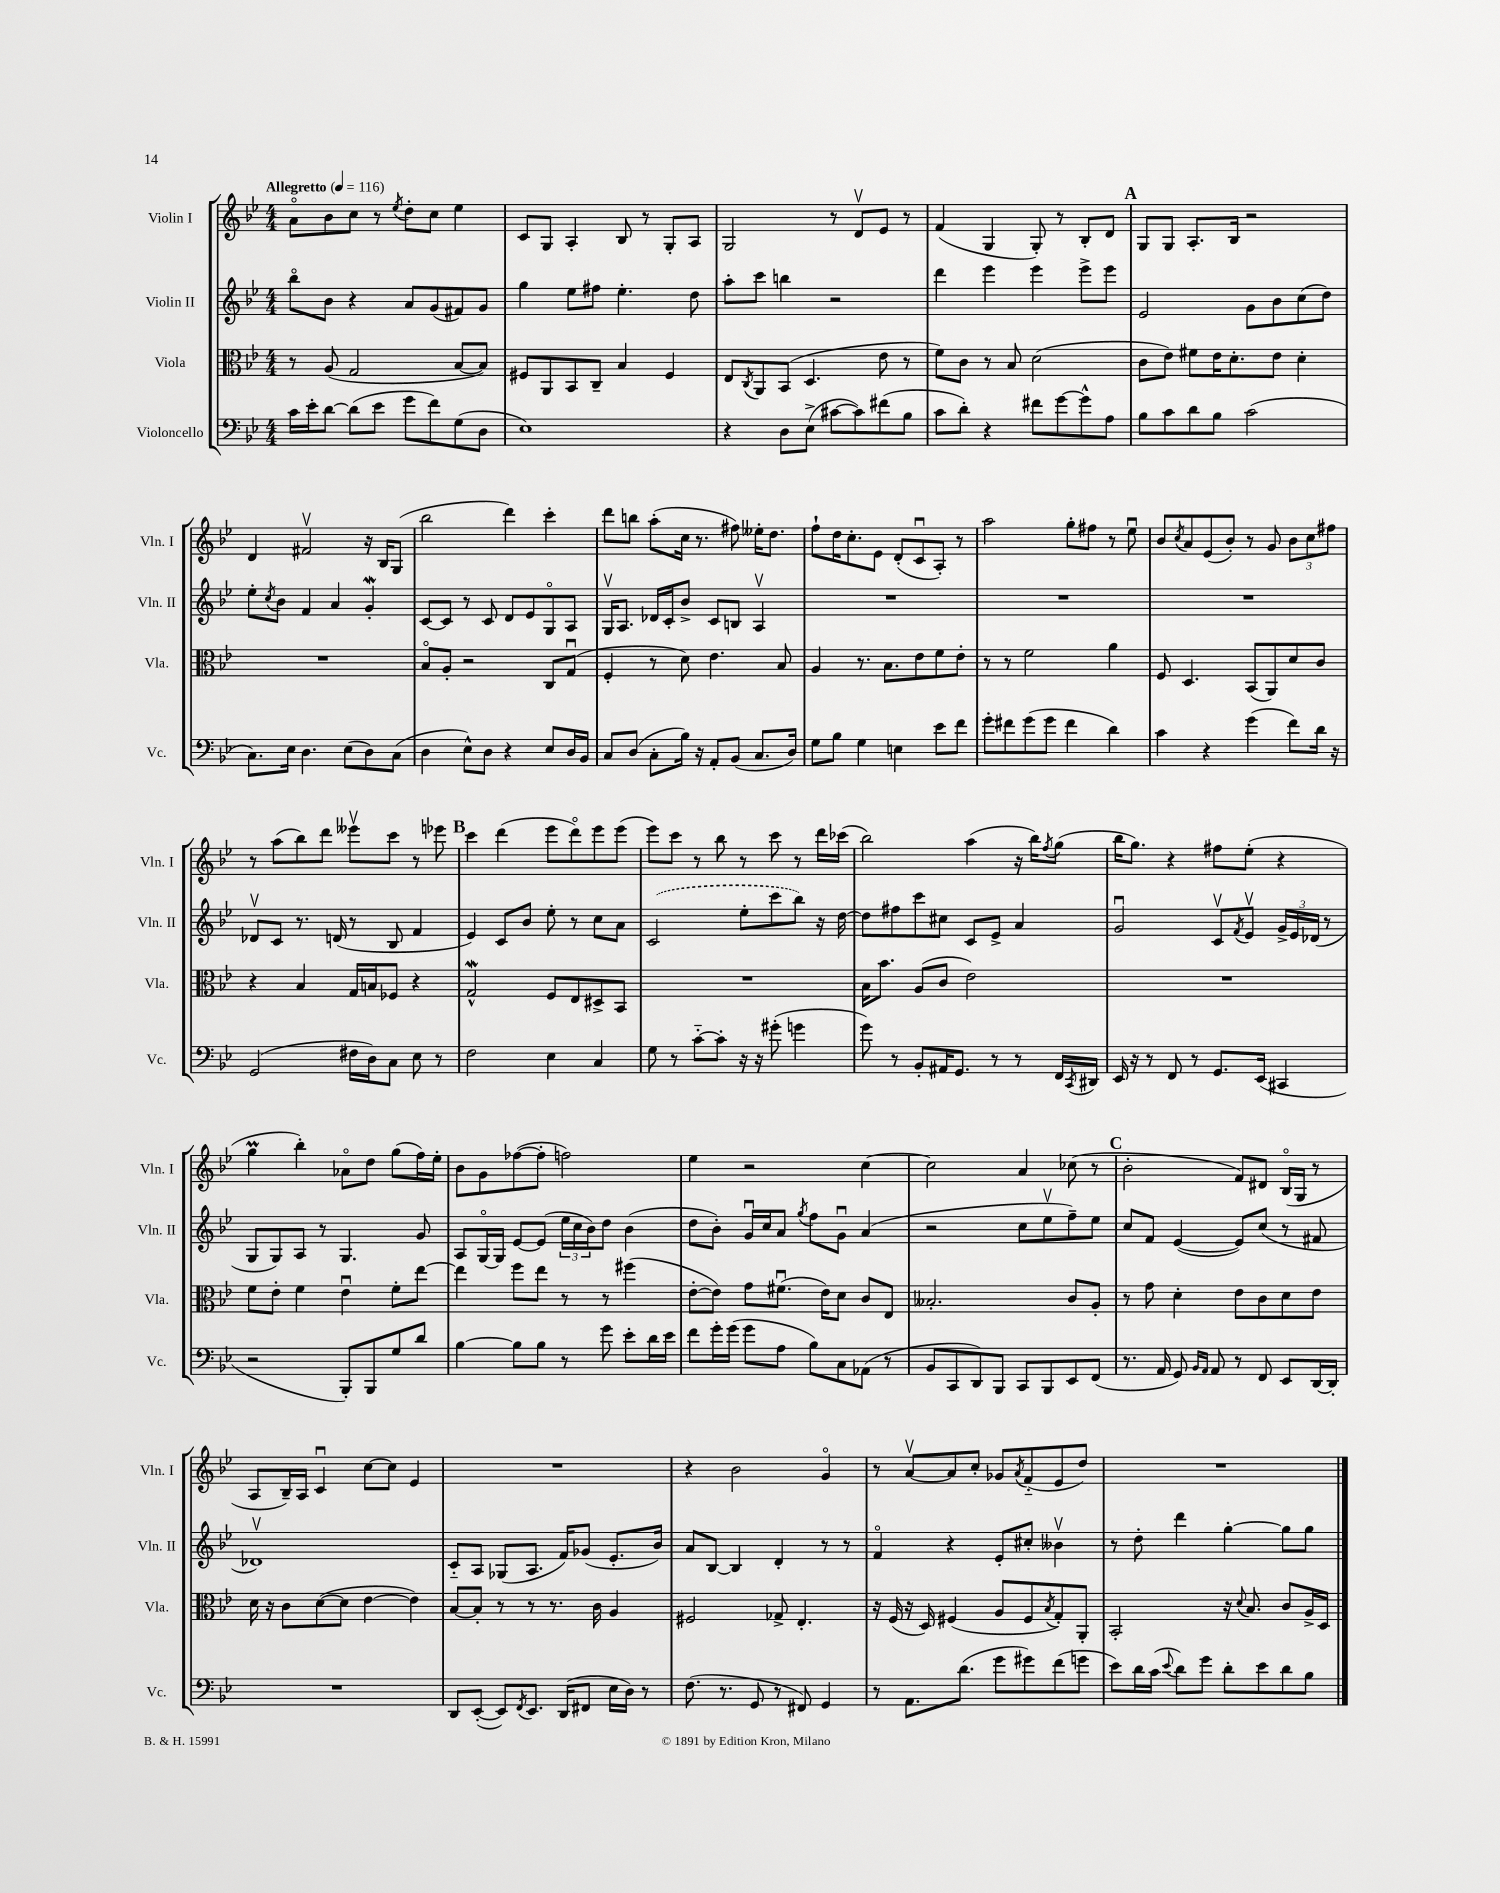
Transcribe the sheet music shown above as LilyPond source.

<<
\new StaffGroup <<
\new Staff = "s0" \with { instrumentName = "Violin I" shortInstrumentName = "Vln. I" } {
    \clef treble \key bes \major \numericTimeSignature \time 4/4 \tempo "Allegretto" 4 = 116
    a'8\flageolet bes'8 c''8 r8 \acciaccatura { ees''8 } d''8-. c''8 ees''4 |
    c'8 g8 a4-. bes8 r8 g8-. a8 |
    g2 r8 d'8\upbow ees'8 r8 |
    f'4( g4 g8-.) r8 bes8-. d'8 |
    \mark \markup { \bold "A" } g8 g8 a8.-. bes16 r2 |
    d'4 fis'2\upbow r16 bes16 g8( |
    bes''2 d'''4) c'''4-. |
    d'''8 b''8 a''8-.( c''16 r8. fis''8) eeses''16-. d''8. |
    f''8-! d''16 c''8.-. ees'8 d'8-.( c'8\downbow a8-.) r8 |
    a''2 g''8-. fis''8 r8 ees''8\downbow |
    bes'8 \acciaccatura { c''8 } a'8 ees'8( bes'8-.) r8 g'8 \tuplet 3/2 { bes'8 c''8 fis''8 } |
    r8 a''8( bes''8) d'''8 eeses'''8\upbow c'''8 r8 ees'''8 |
    \mark \markup { \bold "B" } c'''4 d'''4( ees'''8 d'''8\flageolet) ees'''8 ees'''8( |
    ees'''8) c'''8 r8 bes''8 r8 c'''8 r8 d'''16 ces'''16( |
    bes''2) a''4( r16 bes''16) \acciaccatura { f''8 } g''8( |
    bes''16 g''8.) r4 fis''8 ees''8-.( r4 |
    g''4\prall bes''4-.) aes'8\flageolet d''8 g''8( f''16) ees''16-. |
    bes'8 g'8 fes''8~( fes''8-. f''2) |
    ees''4 r2 c''4~ |
    c''2 a'4 ces''8( r8 |
    \mark \markup { \bold "C" } bes'2-. f'8) dis'8 bes16\flageolet( g16 r8 |
    a8 bes16--) a16 c'4\downbow c''8~ c''8 ees'4 |
    R1 |
    r4 bes'2 g'4\flageolet |
    r8 a'8~\upbow a'8 c''8-. ges'8 \acciaccatura { a'8 } f'8-_( ees'8 d''8) |
    R1 \bar "|." |
}
\new Staff = "s1" \with { instrumentName = "Violin II" shortInstrumentName = "Vln. II" } {
    \clef treble \key bes \major \numericTimeSignature \time 4/4
    bes''8\flageolet bes'8 r4 a'8 g'8( fis'8) g'8 |
    g''4 ees''8 fis''8 ees''4.-. d''8 |
    a''8-. c'''8 b''4 r2 |
    d'''4 ees'''4 ees'''4 ees'''8-> ees'''8 |
    \mark \markup { \bold "A" } ees'2 g'8 bes'8 c''8( d''8) |
    ees''8-. \acciaccatura { c''8 } bes'8 f'4 a'4 g'4-.\mordent |
    c'8~ c'8 r8 c'8 d'8 ees'8 g8\flageolet a8 |
    g16\upbow a8. des'16 c'16-. bes'8-> c'8 b8 a4\upbow |
    R1 |
    R1 |
    R1 |
    des'8\upbow c'8 r8. d'16( r8 bes8 f'4 |
    \mark \markup { \bold "B" } ees'4) c'8 bes'8 ees''8-. r8 c''8 a'8 |
    \once \slurDashed c'2( ees''8-. c'''8 bes''8) r16 d''16~ |
    d''8 fis''8 c'''8 cis''8 c'8 ees'8-> a'4 |
    g'2\downbow c'8\upbow \acciaccatura { f'8 } ees'8\upbow \tuplet 3/2 { g'16-> ees'16 des'16( } r8 |
    g8 g8) a8 r8 g4. g'8 |
    a8 g16~\flageolet g16 ees'8~ ees'8( \tuplet 3/2 { ees''16 c''16 bes'16) } d''8 bes'4( |
    d''8 bes'8-.) g'16\downbow c''16 a'8 \acciaccatura { g''8 } f''8 g'8\downbow a'4( |
    r2 c''8 ees''8\upbow f''8--) ees''8 |
    \mark \markup { \bold "C" } c''8 f'8 ees'4~( ees'8) c''8( r8 fis'8 |
    des'1\upbow) |
    c'8-_ a8 ges8( a8. f'16) ges'8( ees'8.-. bes'16) |
    a'8 bes8~ bes4 d'4-. r8 r8 |
    f'4\flageolet r4 ees'8-. cis''8-. beses'4\upbow |
    r8 d''8-. d'''4 g''4~-. g''8 g''8 \bar "|." |
}
\new Staff = "s2" \with { instrumentName = "Viola" shortInstrumentName = "Vla." } {
    \clef alto \key bes \major \numericTimeSignature \time 4/4
    r8 a8( g2 bes8~ bes8) |
    fis8 a,8 bes,8 c8-- bes4 fis4 |
    ees8 \acciaccatura { c8 } a,8 bes,8( d4. ees'8 r8 |
    f'8) c'8 r8 bes8 d'2( |
    \mark \markup { \bold "A" } c'8 ees'8) fis'8 ees'16 d'8.-. ees'8 d'4-. |
    R1 |
    bes8\flageolet a8-. r2 c8 g8\downbow( |
    f4-. r8 d'8) ees'4. bes8 |
    a4 r8. bes8. ees'8 f'8 ees'8-. |
    r8 r8 f'2 a'4 |
    f8 d4. bes,8( a,8) d'8 c'8 |
    r4 bes4 g16 b16 fes8 r4 |
    \mark \markup { \bold "B" } g2-^\mordent f8 ees8 dis8-> bes,8 |
    R1 |
    bes16 bes'8. a8( c'8 ees'2) |
    R1 |
    f'8 ees'8-. f'4 ees'4\downbow f'8-. ees''8~ |
    ees''4 f''8 ees''8 r8 r8 fis''4( |
    ees'8~-. ees'8) g'8 fis'8.\downbow( ees'16) d'8 c'8 ees8 |
    beses2.-. c'8 a8-. |
    \mark \markup { \bold "C" } r8 g'8 d'4-. ees'8 c'8 d'8 ees'8 |
    d'16 r16 c'8 d'8~( d'8 ees'4~ ees'4) |
    bes8~ bes8-. r8 r8 r8. c'16 a4 |
    fis2 ges8-> ees4.-. |
    r16 f16( r16 d16) fis4( a8 fis8 \acciaccatura { bes8 } g8-.) a,8-. |
    bes,2-. r16 \appoggiatura { d'8 } bes8. c'8 a16-> d16 \bar "|." |
}
\new Staff = "s3" \with { instrumentName = "Violoncello" shortInstrumentName = "Vc." } {
    \clef bass \key bes \major \numericTimeSignature \time 4/4
    c'16 ees'16-. d'8~ d'8( ees'8 g'8 f'8) g8( d8 |
    ees1) |
    r4 d8 ees8->( cis'8~ cis'8) fis'8( bes8 |
    c'8 d'8-.) r4 fis'8 g'8~ g'8-^ a8 |
    \mark \markup { \bold "A" } bes8 c'8 d'8 bes8 c'2( |
    c8.) ees16 d4. ees8( d8) c8( |
    d4 ees8-^) d8 r4 ees8 d16 bes,16 |
    c8 d8( c8-. bes16) r16 a,8-. bes,8( c8. d16) |
    g8 bes8 g4 e4 ees'8 f'8 |
    g'8-. fis'8 g'8( g'8 fis'4 d'4) |
    c'4 r4 g'4( f'8) d'16 r16 |
    g,2( fis16 d16) c8 ees8 r8 |
    \mark \markup { \bold "B" } f2 ees4 c4 |
    g8 r8 c'8~-_ c'8-. r16 r16 gis'8-.( g'4 |
    g'8) r8 bes,8-. ais,16 g,8. r8 r8 f,16 \acciaccatura { c,8 } dis,16 |
    ees,16 r16 r8 f,8 r8 g,8. ees,16( cis,4 |
    r2 bes,,8-.) bes,,8 g8 d'8 |
    bes4~ bes8 bes8 r8 g'8 ees'8-. d'16 ees'16 |
    f'8 g'16-. g'16( g'8 a8 bes8) c8 aes,8( r8 |
    bes,8 c,8 d,8) bes,,8 c,8 bes,,8 ees,8 f,8( |
    \mark \markup { \bold "C" } r8. a,16 g,8) \grace { bes,16 a,16 } a,8 r8 f,8 ees,8 d,16~ d,16-. |
    R1 |
    d,8 ees,8~-.( ees,8) \acciaccatura { f,8 } ees,8. d,16( fis,8 ees16 d16) r8 |
    f8.( r8. g,8 r8 fis,8) g,4 |
    r8 a,8. d'8.( g'8 gis'8) f'8( g'8 |
    ees'8) d'16 c'16( \appoggiatura { ees'8 } d'8) g'8 d'8-. ees'8 d'8 bes8 \bar "|." |
}
>>
>>
\layout { \context { \Score \remove "Bar_number_engraver" } }
